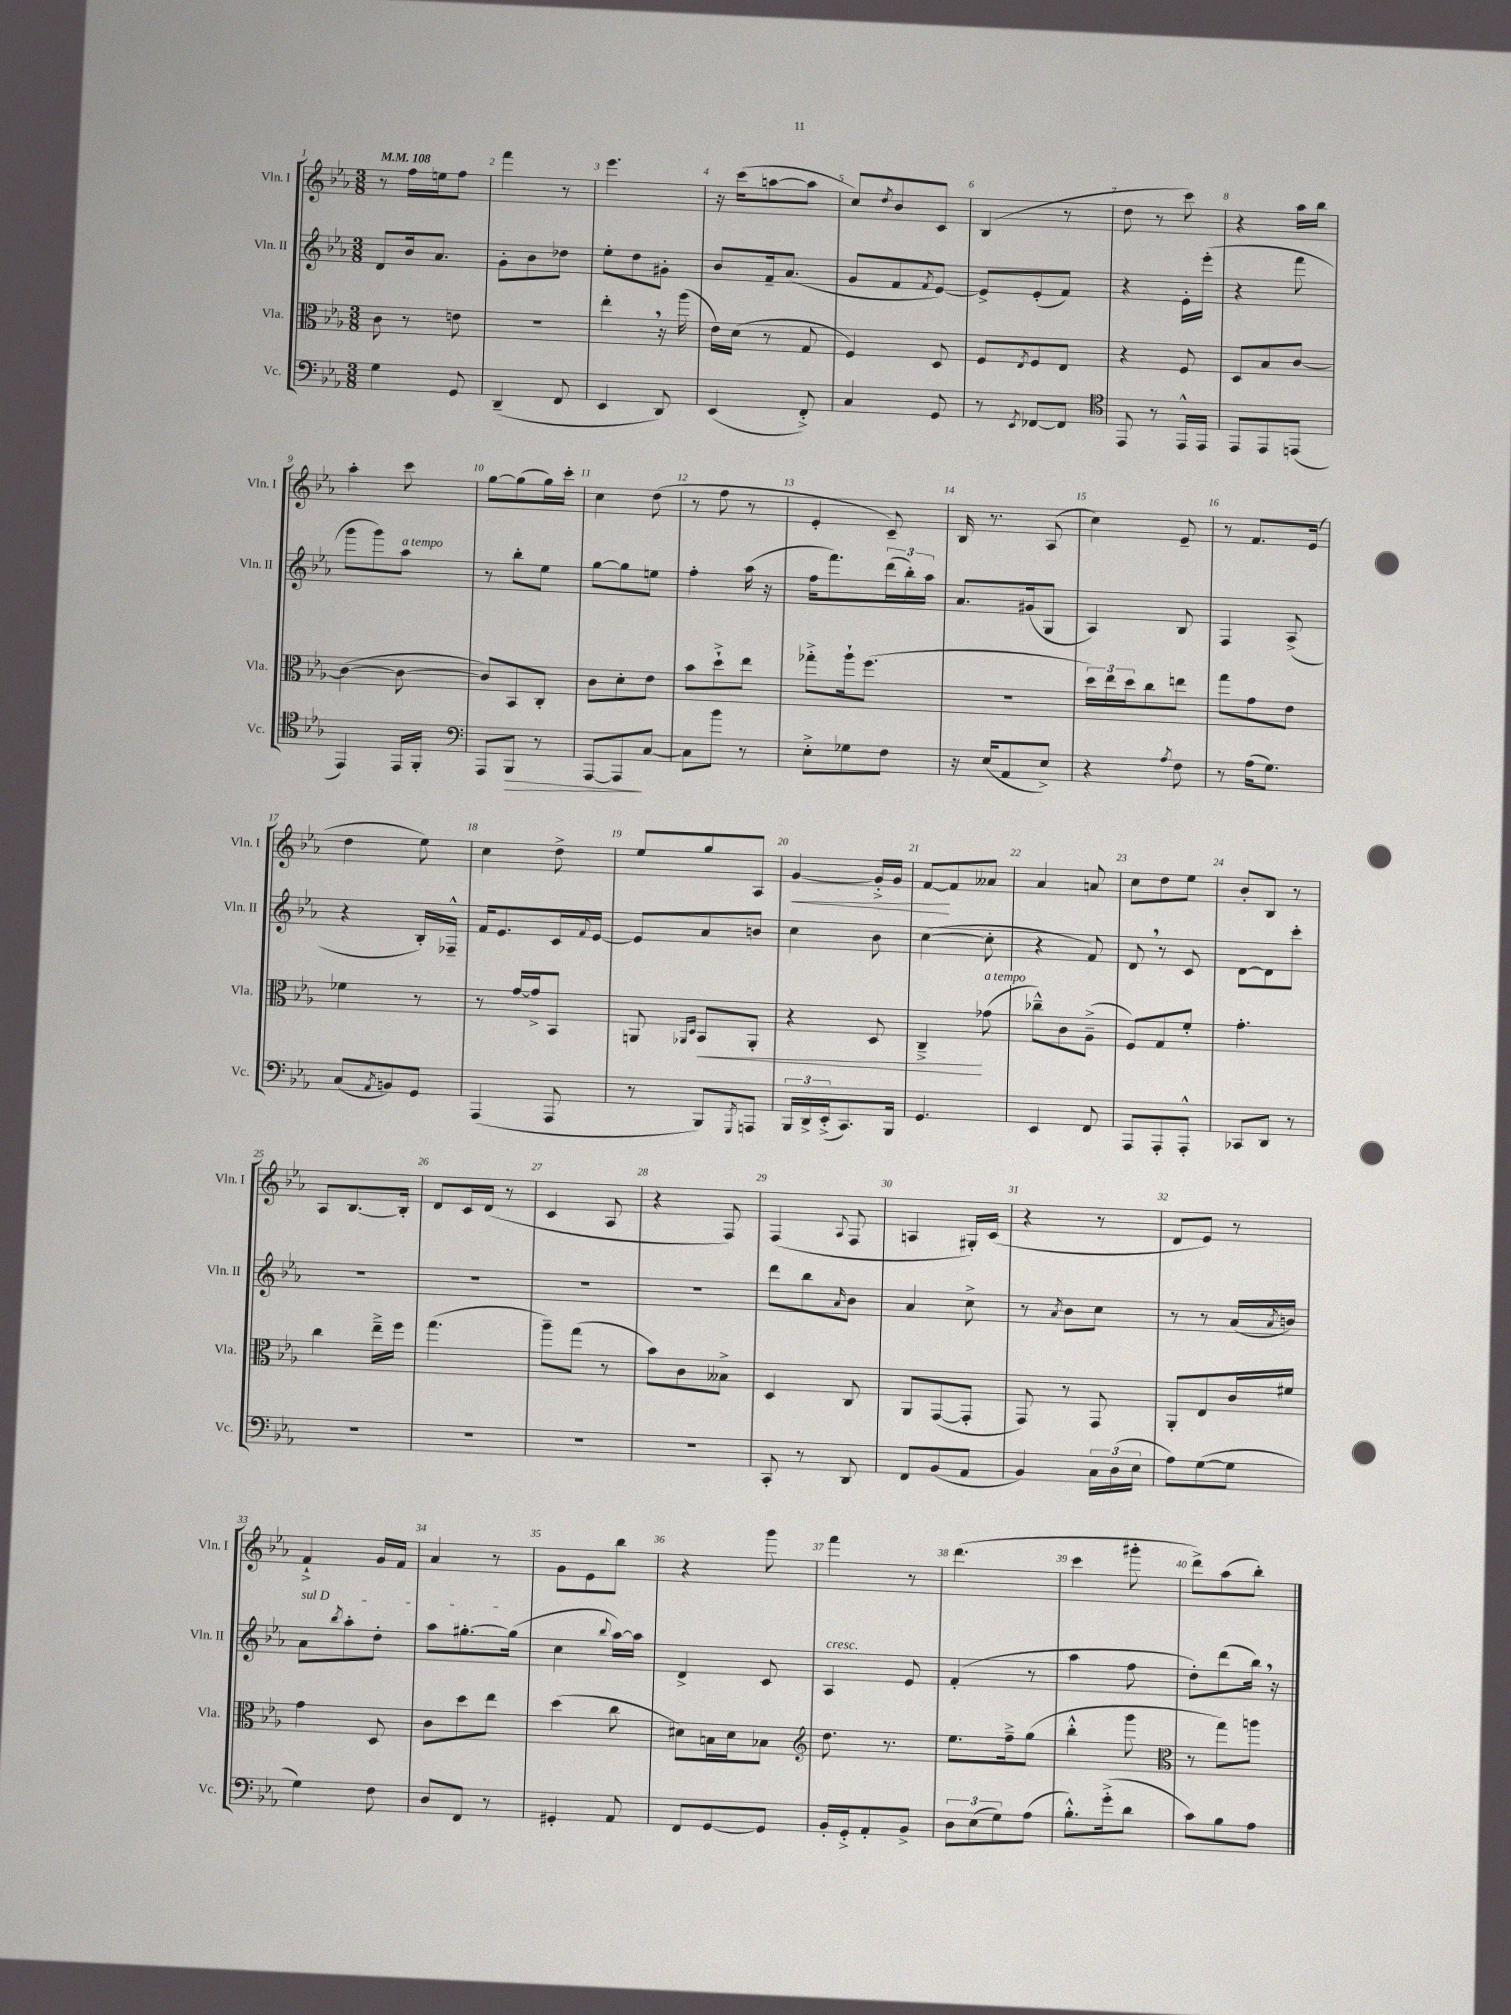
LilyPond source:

<<
\new StaffGroup <<
\new Staff = "s0" \with { instrumentName = "Vln. I" shortInstrumentName = "Vln. I" } {
    \clef treble \key ees \major \numericTimeSignature \time 3/8 \tempo 4 = 108
    r8 f''16 e''16 f''8 |
    f'''4 r8 |
    ees'''4. |
    r16 c'''16( a''8~ a''8 |
    c''8) \acciaccatura { d''8 } bes'8 c'8 |
    bes4( r8 |
    d''8 r8 c'''8) |
    r4 aes''16 bes''16 |
    aes''4-. c'''8 |
    g''8~ g''8( g''16) c'''16-. |
    c''4 d''8( |
    r8 f''8 r8 |
    ees'4-. c'8--) |
    bes16 r8. aes8( |
    c''4) ees'8-- |
    r8 f'8. ees'16( |
    d''4 ees''8) |
    c''4 d''8-> |
    ees''8 g''8 aes8 |
    g'4~\< g'16-.-> g'16 |
    f'8~\! f'8 aeses'8 |
    aes'4 a'8 |
    c''8 d''8 ees''8 |
    bes'8-. bes8 r8 |
    aes8 bes8.~ bes16-. |
    d'8 c'16 d'16( r8 |
    c'4 aes8 |
    r4 f8) |
    f4( \appoggiatura { aes8 } f8 |
    a4 gis16-.) c'16( |
    r4 r8 |
    d'8 ees'8) r8 |
    f'4-!-> g'16 f'16 |
    aes'4 r8 |
    g'8 ees'8 bes''8 |
    r4 g'''8 |
    f'''4 r8 |
    d'''4.( |
    c'''4 gis'''8-. |
    d'''8->) aes''8( bes''8-.) \bar "|." |
}
\new Staff = "s1" \with { instrumentName = "Vln. II" shortInstrumentName = "Vln. II" } {
    \clef treble \key ees \major \numericTimeSignature \time 3/8
    d'8 bes'16 aes'8. |
    g'8-. bes'8 des''8 |
    ees''8-. d''8 gis'8-. |
    bes'8 f'16-- aes'8.( |
    g'8 f'8 \acciaccatura { f'8 } ees'8~) |
    ees'8-> ees'8-.( f'8) |
    r4 ees'16-. ees'''16-.( |
    r4 f'''8 |
    g'''8 g'''8) aes''8^\markup { \italic "a tempo" } |
    r8 bes''8-. ees''8 |
    g''8~ g''8 e''8 |
    f''4-. aes''16( r16 |
    f''16 f'''8.) \tuplet 3/2 { d'''16( bes''16-.) aes''16 } |
    aes'8. gis'16( g8 |
    aes4) bes8 |
    f4 aes8->( |
    r4 bes16-.) fes16---^ |
    f'16 ees'8. c'16 \appoggiatura { f'8 } ees'16~ |
    ees'8 aes'8 b'8 |
    c''4 bes'8 |
    c''4~( c''8-. |
    r4 f'8) |
    d'8 \breathe r8 c'8 |
    d'8~ d'8 c'''8-. |
    R4. |
    R4. |
    R4. |
    R4. |
    d'''8 bes''8 \grace { aes'16 } bes'8 |
    aes'4 c''8-> |
    r8 \acciaccatura { aes'8 } bes'8 c''8 |
    r8 r8 aes'16( \acciaccatura { aes'8 } b'16) |
    \once \override TextSpanner.bound-details.left.text = \markup { \italic "sul D" } aes'8\startTextSpan \acciaccatura { bes''8 } aes''8-. d''8-. |
    aes''8 gis''8.~-. gis''16\stopTextSpan( |
    c''4 \appoggiatura { bes''8 } aes''16~) aes''16 |
    d'4-> c'8 |
    aes4^\markup { \italic "cresc." } ees'8 |
    f'4-.( r8 |
    aes''4 f''8 |
    d''8-.) d'''8( bes''16) \breathe r16 \bar "|." |
}
\new Staff = "s2" \with { instrumentName = "Vla." shortInstrumentName = "Vla." } {
    \clef alto \key ees \major \numericTimeSignature \time 3/8
    c'8 r8 e'8 |
    R4. |
    ees''4-. \breathe r16 aes''16( |
    ees'16) d'16( r8 g8 |
    f4) d8 |
    f8 \acciaccatura { ees8 } f8 ees8 |
    r4 f8 |
    d8 bes8 c'8~ |
    c'4~( c'8~ |
    c'8) bes,8 c8-. |
    c'8 d'8-. ees'8 |
    bes'8 d''8-!-> ees''8 |
    ges''8-.-> aes''16-! f''8.( |
    R4. |
    \tuplet 3/2 { d''16) ees''16 d''16 } c''8 e''8 |
    g''8 g'8 ees'8 |
    fes'4 r8 |
    r8 g'16~ g'16-> bes,8 |
    a,8 \grace { aes,16 d16 } bes,8\< aes,8-. |
    r4 d8 |
    c4--->\! ges'8^\markup { \italic "a tempo" }( |
    ces''8---^) c'8 aes8--->( |
    f8) g8 f'8-. |
    g'4.-. |
    c''4 ees''16---> f''16 |
    g''4.( |
    aes''8--) g''8( r8 |
    bes'8) c'8 beses8-> |
    d4 c8 |
    aes,8 g,8~( g,8-. |
    g,8) r8 g,8 |
    aes,8-. ees8 c'16 fis'16 |
    g'4 d8 |
    c'8 d''8 ees''8 |
    d''4( c''8 |
    dis'8) b16 dis'16 bes8 |
    \clef treble d''8. r8. |
    ees''8. f''16---> g''8( |
    bes''4-.-^ g'''8 |
    \clef alto r8 g''8) a''8 \bar "|." |
}
\new Staff = "s3" \with { instrumentName = "Vc." shortInstrumentName = "Vc." } {
    \clef bass \key ees \major \numericTimeSignature \time 3/8
    g4 g,8 |
    d,4--( f,8 |
    ees,4 d,8) |
    ees,4( f,8-.->) |
    c4 g,8 |
    r8 \acciaccatura { ees,8 } fes,8~ fes,8 |
    \clef tenor ees,8 r8 ees,16-^ ees,16 |
    ees,8 ees,8 e,8( |
    ees,4) ees,16 f,16-. |
    \clef bass aes,,8 bes,,8\> r8 |
    aes,,8~ aes,,8\! c8~ |
    c8 bes'8 r8 |
    ees8-.-> ges8 f8 |
    r16 ees16( aes,8 ees8->) |
    r4 \acciaccatura { aes8 } f8 |
    r8 aes16( g8.) |
    c8( \acciaccatura { aes,8 } b,8) g,8 |
    aes,,4( aes,,8 |
    r8 bes,,8) \acciaccatura { g,,8 } a,,8 |
    \tuplet 3/2 { bes,,16 d,16-> ees,16-.->( } c,8.) bes,,16 |
    g,4. |
    ees,4 f,8 |
    aes,,8 aes,,8-. aes,,8-.-^ |
    ces,8 d,8 r8 |
    R4. |
    R4. |
    R4. |
    R4. |
    c,8-. r8 d,8 |
    f,8 bes,8( aes,8 |
    bes,4) \tuplet 3/2 { c16 d16( ees16 } |
    aes8) g8~( g8 |
    g4) f8 |
    d8 f,8 r8 |
    gis,4-. aes,8 |
    f,8 g,8~ g,8 |
    bes,16-. g,16-.-> aes,8-. bes,8-> |
    \tuplet 3/2 { d8 ees8( g8) } aes8( |
    bes8.-.-^) g'16-.->( d'8 |
    c'8) bes8 aes8 \bar "|." |
}
>>
>>
\layout { \context { \Score \override BarNumber.break-visibility = ##(#f #t #t) barNumberVisibility = #all-bar-numbers-visible } }
